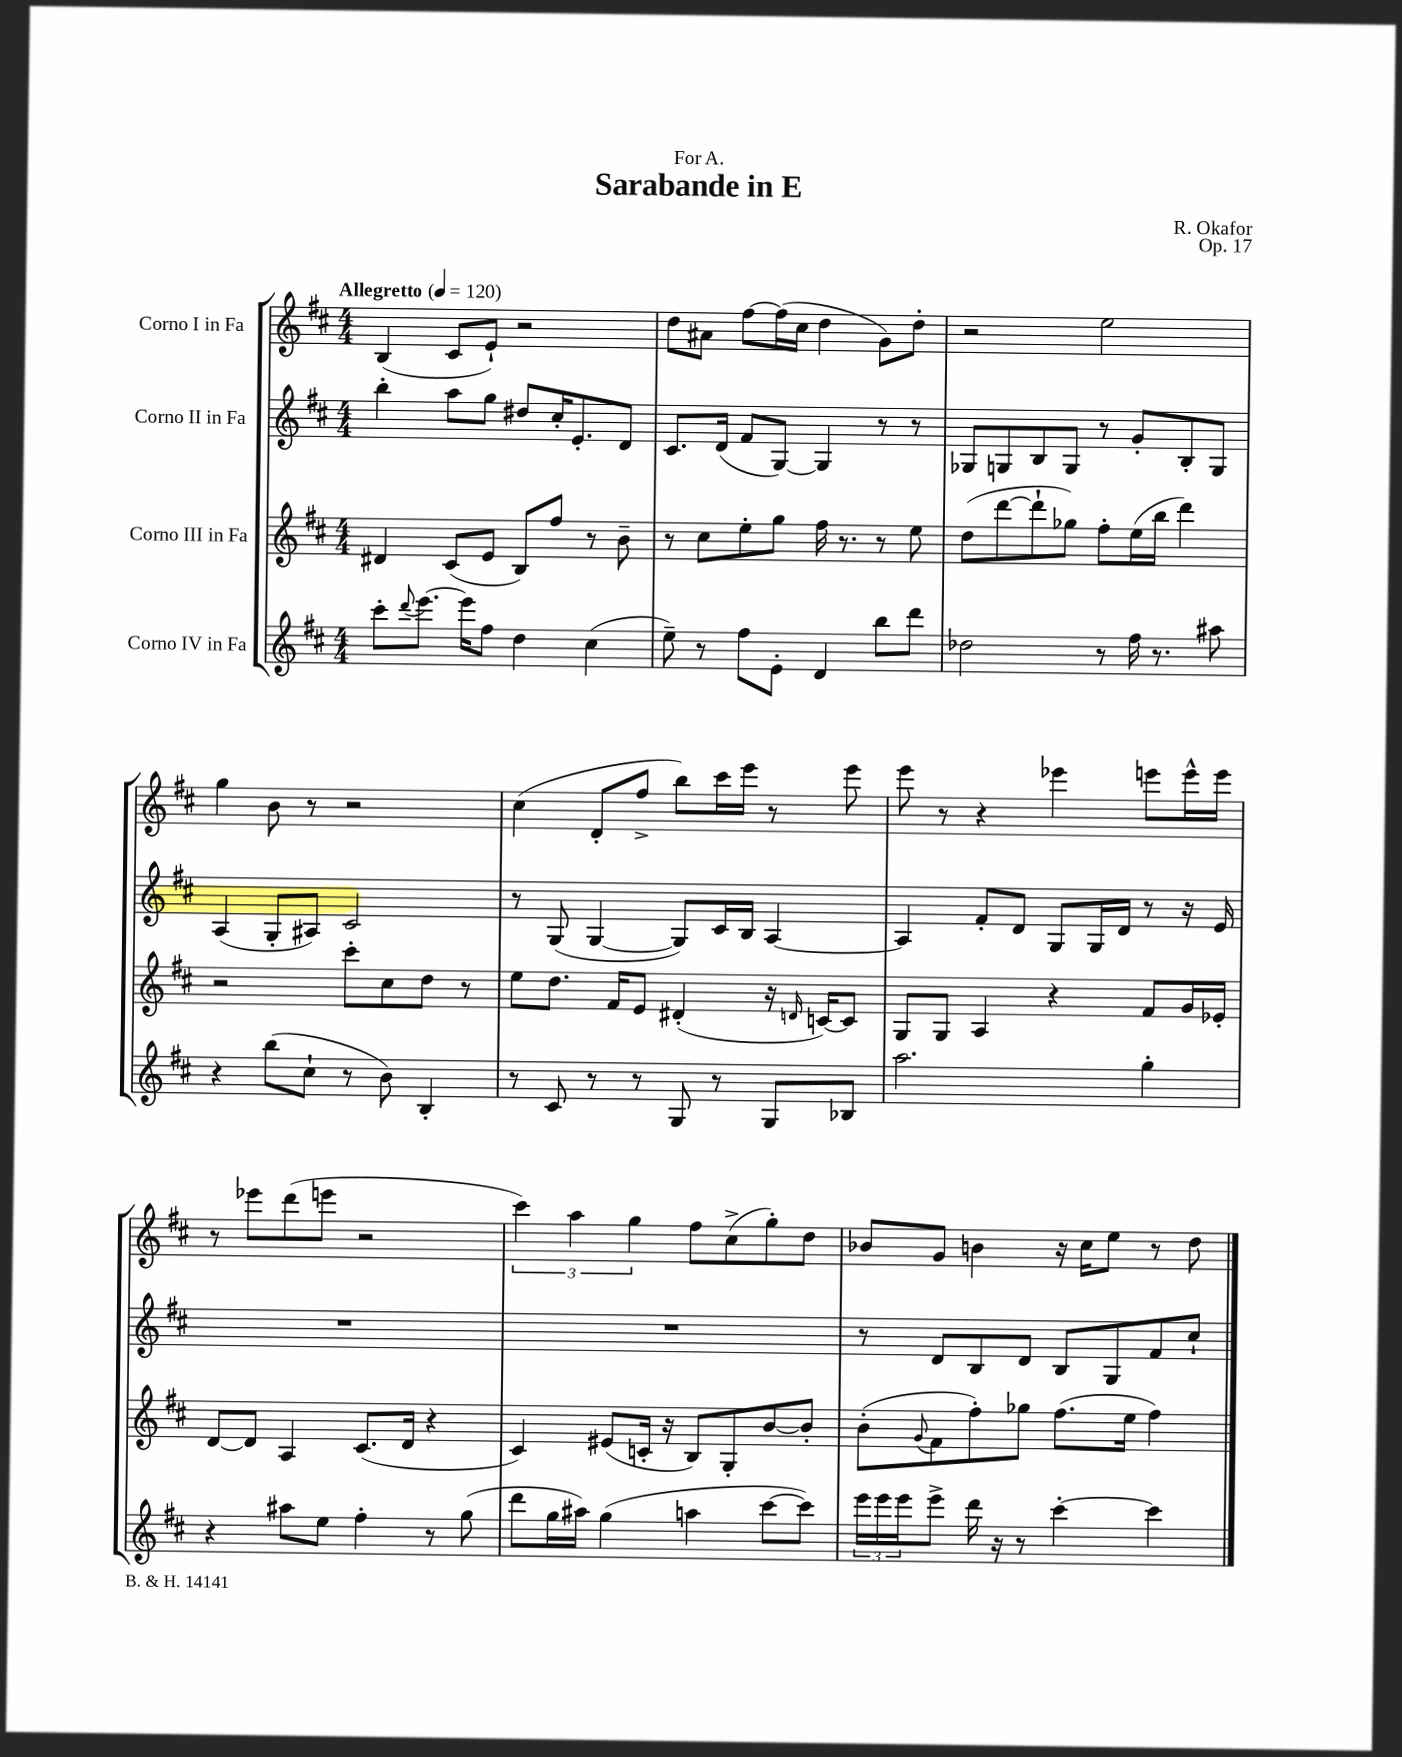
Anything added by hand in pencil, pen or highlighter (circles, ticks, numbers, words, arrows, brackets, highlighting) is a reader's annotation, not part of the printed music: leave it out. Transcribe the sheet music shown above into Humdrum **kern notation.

**kern	**kern	**kern	**kern
*staff4	*staff3	*staff2	*staff1
*clefG2	*clefG2	*clefG2	*clefG2
*k[f#c#]	*k[f#c#]	*k[f#c#]	*k[f#c#]
*M4/4	*M4/4	*M4/4	*M4/4
*MM120	*MM120	*MM120	*MM120
8ccc#'	4d#	4bb'	(4B
8qqddd	.	.	.
[8.eee	.	.	.
.	(8c#	8aa	8c#
16eee]	.	.	.
8ff#	8e	8gg	8e`)
4dd	8B)	8dd#	2r
.	8ff#	16cc#'	.
.	.	8.e'	.
(4cc#	8r	.	.
.	8b~	8d	.
=	=	=	=
8ee~)	8r	8.c#	8dd
8r	8cc#	.	8a#
.	.	(16d	.
8ff#	8ee'	8f#	[8ff#
8e'	8gg	[8G)	(16ff#]
.	.	.	16cc#
4d	16ff#	4G]	4dd
.	8.r	.	.
8bb	8r	8r	8g)
8ddd	8ee	8r	8dd'
=	=	=	=
2dd-	(8dd	8G-	2r
.	[8ddd	8G	.
.	8ddd`]	8B	.
.	8gg-)	8G	.
8r	8ff#'	8r	2ee
16ff#	(16ee	8g'	.
8.r	16bb	.	.
.	4ddd)	8B'	.
8aa#	.	8G	.
=	=	=	=
4r	2r	(4A	4gg
(8bb	.	8G'	8b
8cc#`	.	8A#)	8r
8r	8ccc#'	2c#	2r
8b)	8cc#	.	.
4B'	8dd	.	.
.	8r	.	.
=	=	=	=
8r	8ee	8r	(4cc#
8c#	8.dd	(8G	.
8r	.	[4G	8d'
.	16f#	.	.
8r	8e	.	8ff#^
8G	(4d#'	8G])	8bb)
8r	.	16c#	16ccc#
.	.	16B	16eee
8G	16r	[4A	8r
.	16qqd	.	.
.	[16c)	.	.
8B-	8c]	.	8eee
=	=	=	=
2.aa	8G	4A]	8eee
.	8G	.	8r
.	4A	8f#'	4r
.	.	8d	.
.	4r	8G	4eee-
.	.	16G	.
.	.	16d	.
4gg'	8f#	8r	8eee
.	16g	16r	16eee^^
.	16e-'	16e	16eee
=	=	=	=
4r	[8d	1r	8r
.	8d]	.	8eee-
8aa#	4A	.	(8ddd
8ee	.	.	8eee
4ff#'	(8.c#	.	2r
.	16d	.	.
8r	4r	.	.
(8gg	.	.	.
=	=	=	=
8ddd	4c#)	1r	6ccc#)
16gg	.	.	.
.	.	.	6aa
16aa#)	.	.	.
(4gg	(8e#	.	.
.	.	.	6gg
.	16c'	.	.
.	16r	.	.
4aa	8B)	.	8ff#
.	8G'	.	(8cc#^
[8ccc#	[8b	.	8gg')
8ccc#])	8b']	.	8dd
=	=	=	=
24eee	(8b'	8r	8b-
24eee	.	.	.
24eee	.	.	.
.	8qqg	.	.
8eee^	8f#	8d	8g
16ddd	8ff#')	8B	4b
16r	.	.	.
8r	8gg-	8d	.
[4ccc#'	(8.ff#	8B	16r
.	.	.	16cc#
.	.	8G	8ee
.	16ee	.	.
4ccc#]	4ff#)	8f#	8r
.	.	8cc#`	8dd
==	==	==	==
*-	*-	*-	*-
